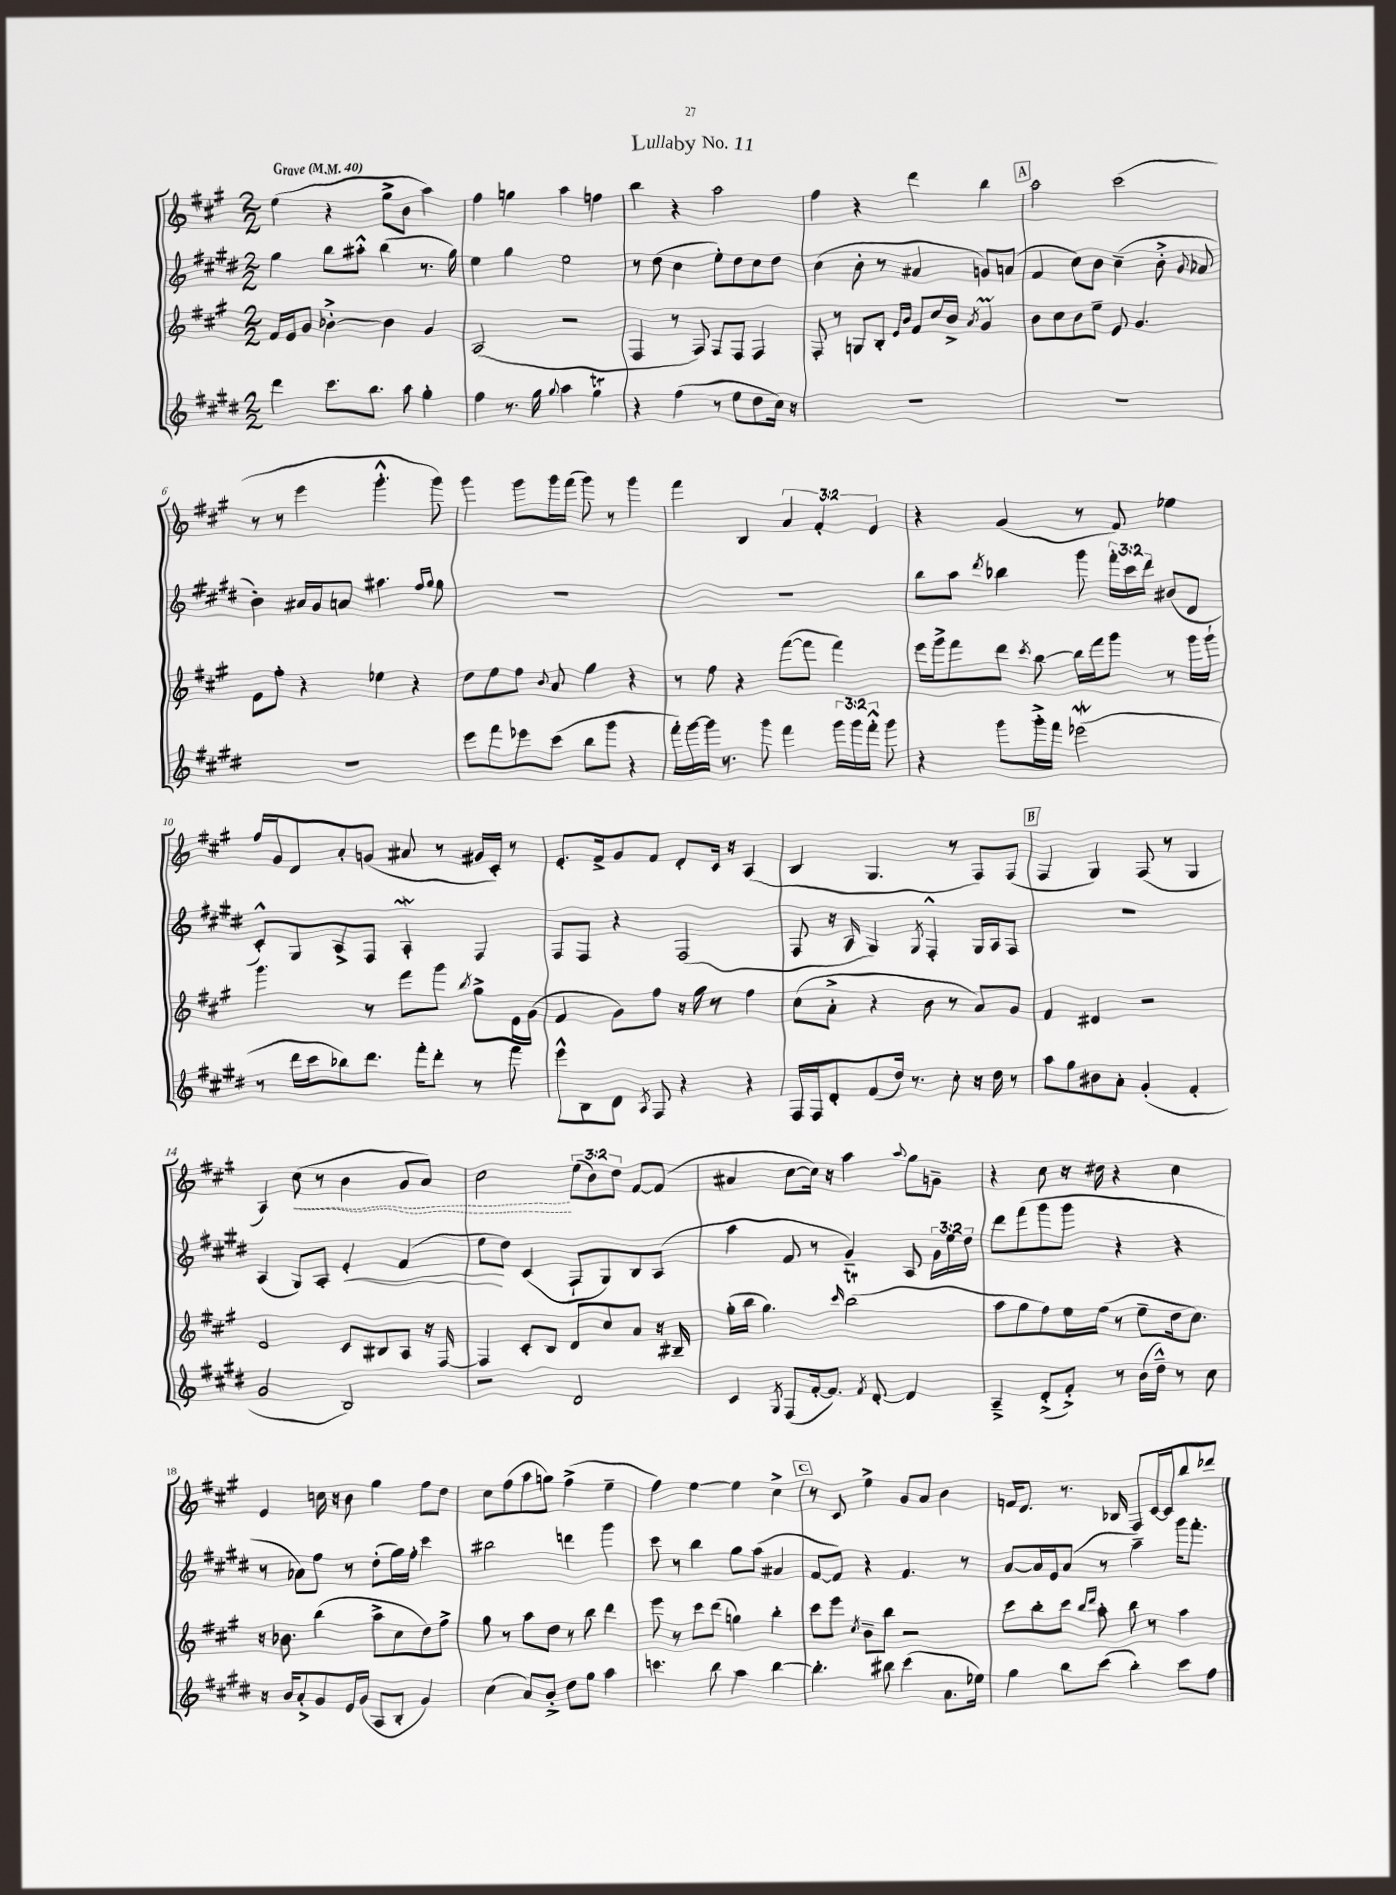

**kern	**kern	**kern	**kern
*staff4	*staff3	*staff2	*staff1
*clefG2	*clefG2	*clefG2	*clefG2
*k[f#c#g#d#]	*k[f#c#g#]	*k[f#c#g#d#]	*k[f#c#g#]
*M2/2	*M2/2	*M2/2	*M2/2
*MM40	*MM40	*MM40	*MM40
4ddd#	16f#	4gg#	(4ee
.	16e	.	.
.	8g#	.	.
8.ccc#	[4b-'^	8bb	4r
.	.	8aa#'^^	.
8.bb	.	.	.
.	4b-]	(4bb	8gg#^
8aa	.	.	8b
4gg#'	4g#	8.r	4aa)
.	.	16gg#)	.
=	=	=	=
4ff#	(2A	4ee	4ff#
8.r	.	4gg#	4gg
16gg#	.	.	.
8qqgg#	.	.	.
4aa	2r	2ee	4aa
4gg#	.	.	4ff
=	=	=	=
4r	4F#	8r	4bb
.	.	(8dd#	.
(4ff#	8r	4cc#	4r
.	8F#)	.	.
8r	8F#	8ee')	2aa
8ee	8F#	8dd#	.
8dd#	4F#	8cc#	.
16cc#)	.	8dd#	.
16r	.	.	.
=	=	=	=
1r	8F#'	(4cc#	4ff#
.	8r	.	.
.	8G	8b'	4r
.	8B'	8r	.
.	16qqe	.	.
.	16qqb	.	.
.	8f#	4a#	4ddd
.	16cc#	.	.
.	16b^	.	.
.	8qa	.	.
.	4g#	8g)	4bb
.	.	(8a	.
=	=	=	=
1r	8b	4f#	2aa
.	8cc#	.	.
.	8b	8cc#)	.
.	8ee~	8b	.
.	8e	(4cc#~	(2ccc#
.	4.g#	.	.
.	.	8b'^	.
.	.	8qqg#	.
.	.	8a-	.
=	=	=	=
1r	8e	4b')	8r
.	8ff#'	.	8r
.	4r	16a#	4eee
.	.	16g#	.
.	.	8a	.
.	4ee-	4.aa#	4.ggg#'^^
.	4r	.	.
.	.	16qqff#	.
.	.	16qqgg#	.
.	.	8gg#	8ggg#)
=	=	=	=
8eee	8dd	1r	4ggg#
8fff#	8ee	.	.
8eee-	8ff#	.	8ggg#
.	8qqb	.	.
(8ccc#	8a	.	16ggg#
.	.	.	(16fff#
8bb	4gg#	.	8ggg#)
8ggg#	.	.	8r
4r	4r	.	4ggg#
=	=	=	=
16fff#')	8r	1r	4fff#
[16ggg#	.	.	.
16ggg#]	8ff#	.	.
8.r	.	.	.
.	4r	.	4B
8ggg#	.	.	.
4fff#	([8fff#	.	6a
.	8fff#]	.	.
.	.	.	6f#'
24ggg#	4fff#)	.	.
24ggg#	.	.	.
24fff#'^^	.	.	6e
8ggg#	.	.	.
=	=	=	=
4r	16eee	8bb	4r
.	16ggg#^	.	.
.	8fff#	8aa	.
.	.	8qddd#	.
8ggg#	8ddd	4bb-	(4g#
.	8qccc#	.	.
16ggg#'^	[8bb	.	.
16fff#	.	.	.
(2eee-	16bb]	8ggg#	8r
.	16fff#	.	.
.	8ggg#	24fff#'	8f#)
.	.	24ccc#	.
.	.	24ddd#	.
.	8r	(8b#	4ee-
.	16ggg#	8d#	.
.	16ggg#`	.	.
=	=	=	=
8r	4.ggg#	8c#'^^)	16ff#
.	.	.	16g#
16ddd#	.	8G#	8d
16ccc#	.	.	.
8bb-)	.	8A^	8a'
8.ddd#	8r	8F#	(8g
.	8fff#	4A'	8a#
16fff#'	.	.	.
8ddd#'	8ggg#	.	8r
.	8qbb	.	.
8r	8gg#^	4F#	16g#
.	.	.	16c#')
8fff#	16e	.	8r
.	(16g#	.	.
=	=	=	=
8eee^^	4f#	8F#	8.e'
8B	.	8F#	.
.	.	.	16f#^
8d#	8g#)	4r	8g#
8qA	.	.	.
8F#	8ff#	.	8f#
4r	16r	(2F#	8d'
.	16gg#	.	.
.	8r	.	16c#
.	.	.	16r
4r	4ff#	.	(4A
=	=	=	=
16F#	(8cc#	8F#	4B
16F#	.	.	.
8d#'	8a'^	16r	.
.	.	16A	.
(8f#	4r	4G#)	4.G#
16dd#)	.	.	.
8.r	.	.	.
.	.	8qG#	.
.	8b	4F#'^^	.
8cc#'	8r	.	8r
16r	8a)	16G#	8F#)
16dd#	.	16A	.
8r	8g#	8F#	(8F#
=	=	=	=
8aa	4f#	1r	4F#
8gg#	.	.	.
8b#	4d#	.	4G#)
8a'	.	.	.
(4g#'	2r	.	(8F#
.	.	.	8r
4f#'	.	.	4G#
=	=	=	=
2g#	2e	(4A	4A)
.	.	8G#)	(8cc#
.	.	8A'	8r
2B)	8c#	4e'	4b
.	8B#	.	.
.	8A	(4f#	8g#
.	16r	.	8a)
.	[16F#	.	.
=	=	=	=
2r	4F#]	8ee	2cc#
.	.	8dd#)	.
.	8c#'	(4c#	.
.	8B	.	.
2d#	8d	8F#`	(12ee
.	.	.	12b)
.	8cc#	8G#)	.
.	.	.	12dd
.	8a	8B	[8f#
.	16r	(8A	(8f#]
.	16B#~	.	.
=	=	=	=
4c#	(16gg#'	4aa	4a#
.	16bb	.	.
.	4.gg#)	.	.
8qG#	.	.	.
(8F#	.	8f#	[8cc#
[16f#'	.	8r	16cc#])
8.f#])	.	.	16r
.	16qqccc#	.	.
.	(2bb	4g#~)	4aa
8qf#	.	.	.
[8d#'	.	.	.
.	.	.	8qqaa
4d#]	.	8A	8gg#
.	.	24g#	8g~
.	.	24ee	.
.	.	24dd#	.
=	=	=	=
4A~^	8aa	8ddd#	4r
.	8gg#	(8fff#	.
(8d#'^	8ff#)	8ggg#	8cc#
8f#'^)	16ee	8ggg#	16r
.	(16ff#	.	16dd#
8r	8r	4r	4r
(16b	8ee~	.	.
16dd#~^^)	.	.	.
8r	16dd	4r	4cc#
.	8.cc#)	.	.
8cc#	.	.	.
=	=	=	=
16r	16r	8r	4e
16b	8.b-	.	.
8a'^	.	8a-)	.
8g#	(4bb	8ff#	16cc
.	.	.	16r
16e	.	8r	8b
(16g#	.	.	.
8A	8aa^	(8dd#'	4gg#
8B'	8cc#	16gg#)	.
.	.	16ff#'	.
4g#)	8dd)	4ccc#	8ff#
.	8ff#^	.	8dd
=	=	=	=
(4cc#	8gg#	2bb#	8cc#
.	8r	.	(8ff#
8a)	8aa	.	8aa
8b'^	8dd	.	8gg)
8dd#	8r	4ddd	(4ff#^
8gg#	8bb	.	.
4aa	4ddd	4ggg#	4ee~
=	=	=	=
4.ccc	8eee	8ccc#	4ff#)
.	8r	8r	.
.	8ccc#	4bb	[4ee
8bb	(8ddd	.	.
4aa	4gg)	8gg#	4ee]
.	.	(8aa	.
[4bb	4bb'	4a#	4cc#^
=	=	=	=
4.bb']	8ccc#	[8f#	8r
.	8eee	8f#])	8c#
.	8qcc#	.	.
.	8b~	4r	4ee^
8bb#	8bb	.	.
(4ccc#	2r	4.f#	8g#
.	.	.	8a
8.a	.	.	4b
.	.	8r	.
16ee-)	.	.	.
=	=	=	=
4gg#	8ccc#	[8a	16f
.	.	.	8.d
.	8bb'	16a]	.
.	.	16e	.
8bb	8ccc#	(8a	8.r
.	16qqbb	.	.
.	16qqddd	.	.
(8ccc#	8aa'	8r	.
.	.	.	16B-
4bb')	8bb	4aa~)	8F#
.	8r	.	[16c#
.	.	.	16c#]
8ccc#	4aa	16ggg#	8bb
.	.	8.fff#'	.
8ff#	.	.	8ddd-
==	==	==	==
*-	*-	*-	*-
